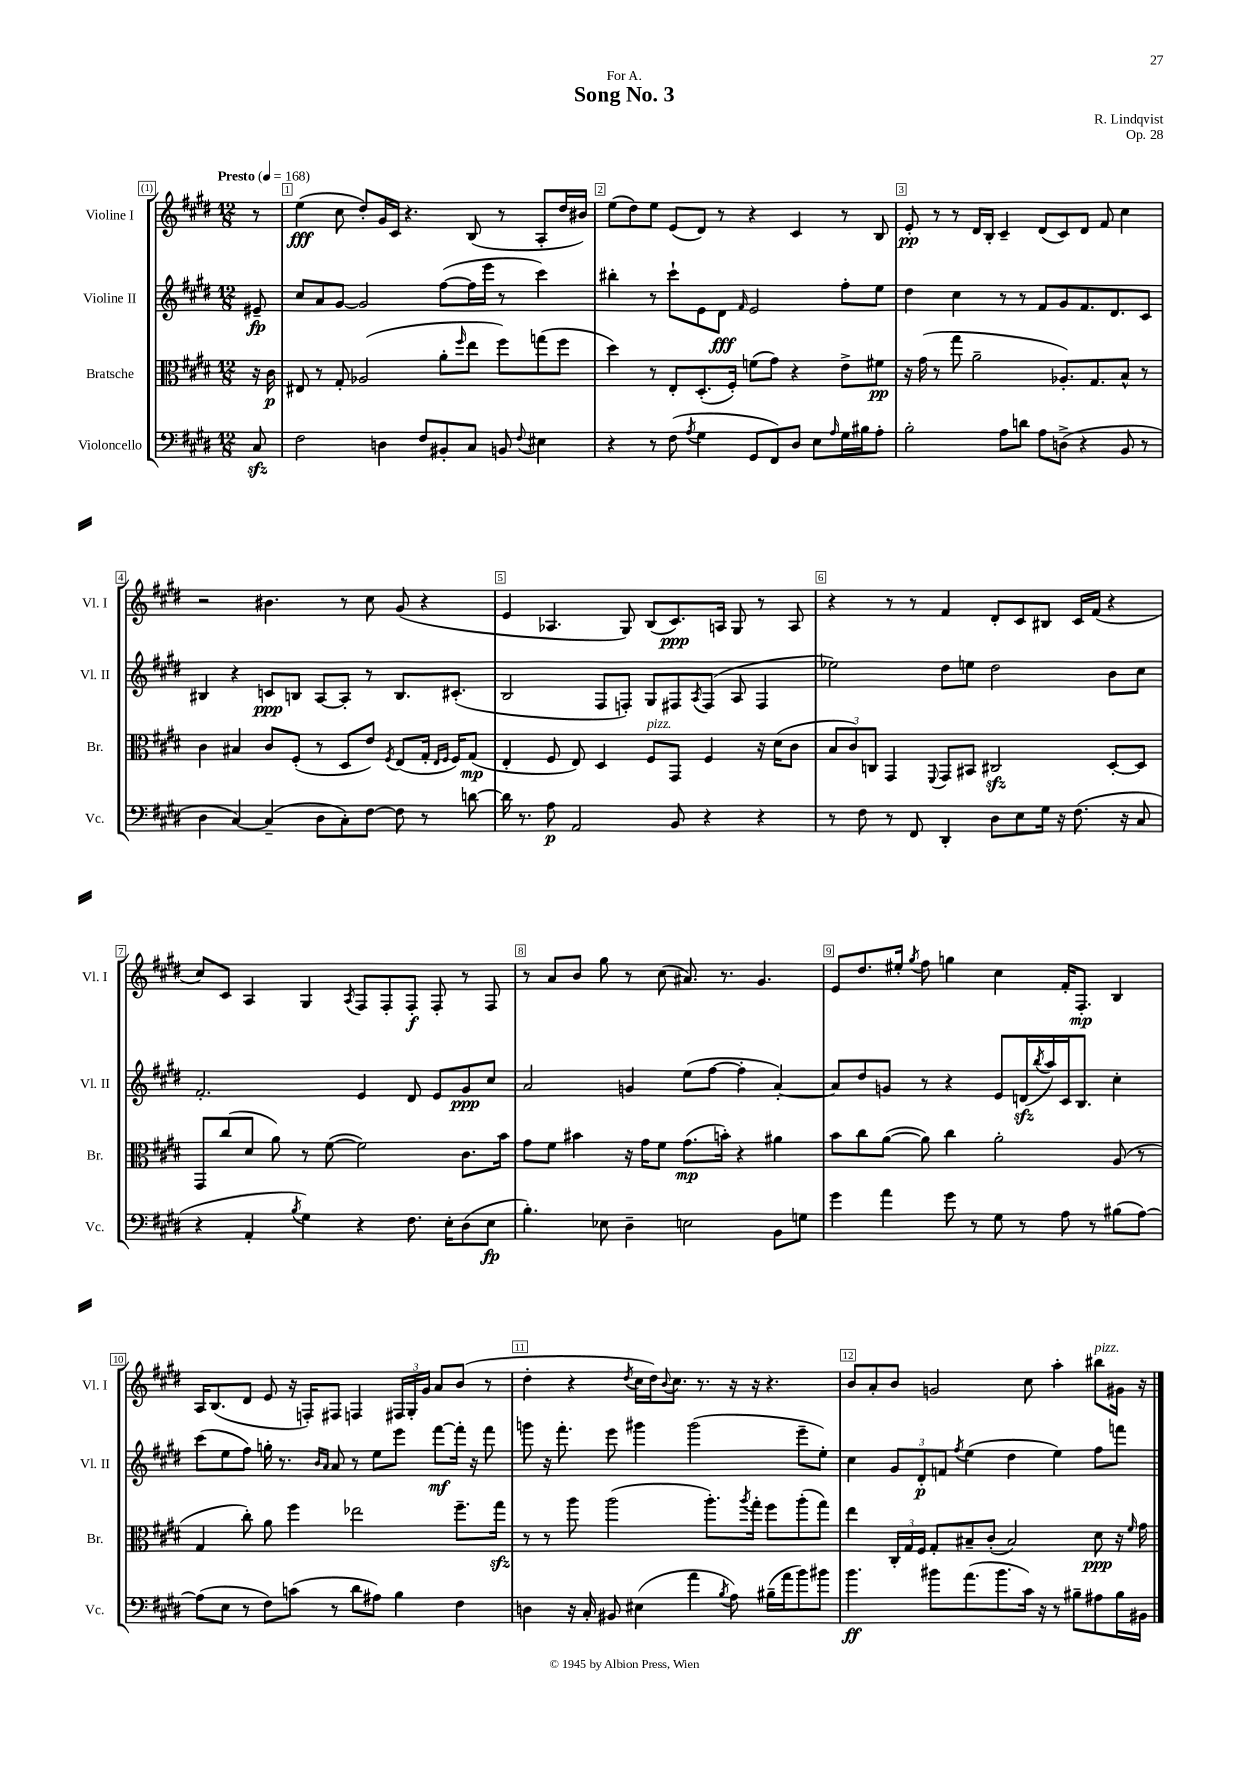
\header { title = "Song No. 3" composer = "R. Lindqvist" dedication = "For A." opus = "Op. 28" }
<<
\new StaffGroup <<
\new Staff = "s0" \with { instrumentName = "Violine I" shortInstrumentName = "Vl. I" } {
    \clef treble \key e \major \numericTimeSignature \time 12/8 \partial 8 \tempo "Presto" 4 = 168
    r8 |
    e''4\fff( cis''8 dis''8-.) gis'16 cis'16 r4. b8( r8 a8-. dis''16 bis'16) |
    e''8( dis''8) e''8 e'8( dis'8) r8 r4 cis'4 r8 b8 |
    e'8-.\pp r8 r8 dis'16 b16-. cis'4-- dis'8( cis'8) dis'8 fis'8 cis''4 |
    r2 bis'4. r8 cis''8 gis'8( r4 |
    e'4 aes4. gis8) b8( cis'8.\ppp) a16 gis8 r8 a8 |
    r4 r8 r8 fis'4 dis'8-. cis'8 bis8 cis'16 fis'16( r4 |
    cis''8) cis'8 a4 gis4 \acciaccatura { a8 } fis8 fis8-. fis8-.\f fis8-. r8 fis8 |
    r8 a'8 b'8 gis''8 r8 cis''8( ais'8.) r8. gis'4. |
    e'8 dis''8. eis''16-. \acciaccatura { gis''8 } fis''8 g''4 cis''4 fis'16-. fis8.-.\mp b4 |
    a16 b8.( dis'8 e'8 r16 f16-.) fis8 f4 \tuplet 3/2 { fis16 gis16-. gis'16 } a'8 b'8( r8 |
    dis''4-. r4 \acciaccatura { dis''8 } cis''16 dis''16) \appoggiatura { b'8 } cis''8. r8. r16 r16 r4. |
    b'8 a'8-. b'8 g'2 cis''8 a''4-. bis''8^\markup { \italic "pizz." } gis'16 r16 \bar "|." |
}
\new Staff = "s1" \with { instrumentName = "Violine II" shortInstrumentName = "Vl. II" } {
    \clef treble \key e \major \numericTimeSignature \time 12/8 \partial 8
    eis'8--\fp |
    cis''8 a'8 gis'8~ gis'2 fis''8~( fis''16 e'''16 r8 cis'''4) |
    bis''4-. r8 cis'''8-! e'8 dis'8\fff \grace { fis'16 } e'2 fis''8-. e''8 |
    dis''4 cis''4 r8 r8 fis'8 gis'8 fis'8. dis'8. cis'8 |
    bis4 r4 c'8\ppp b8 a8~ a8-. r8 b8. cis'8.-.( |
    b2 fis8 f8-.) gis8 fis8 \acciaccatura { a8 } fis8( a8 fis4 |
    ees''2) dis''8 e''8 dis''2 b'8 cis''8 |
    fis'2.-. e'4 dis'8 e'8 gis'8\ppp cis''8 |
    a'2 g'4 e''8( fis''8~ fis''4-. a'4~-.) |
    a'8 dis''8 g'8 r8 r4 e'8 d'16\sfz( \acciaccatura { b''8 } a''16) cis'16 b8. cis''4-. |
    cis'''8( e''8 fis''8) g''16-. r8. \grace { b'16 a'16 } a'8 r8 e''8 e'''8 fis'''8~\mf fis'''16-. r16 fis'''8 |
    g'''8 r16 fis'''8.-. e'''8 gis'''4 gis'''2( e'''8-- e''8-.) |
    cis''4 \tuplet 3/2 { gis'8 dis'8-.\p f'8 } \acciaccatura { fis''8 } e''4( dis''4 e''4) fis''8 f'''8 \bar "|." |
}
\new Staff = "s2" \with { instrumentName = "Bratsche" shortInstrumentName = "Br." } {
    \clef alto \key e \major \numericTimeSignature \time 12/8 \partial 8
    r16 cis'16\p |
    eis8 r8 gis8-. aes2( a'8-. \grace { fis''16 } e''8 fis''8) g''8( fis''8 |
    dis''4) r8 e8-. dis8.-.( fis16-.) f'8( gis'8) r4 e'8-> fis'8\pp |
    r16 gis'16( r8 gis''8 a'2-- aes8.-.) gis8. b8-^ r8 |
    cis'4 bis4 cis'8 fis8-.( r8 dis8 e'8) \acciaccatura { fis8 } e8( gis16-. \grace { e16 fis16 } fis16) gis8\mp( |
    e4-. fis8 e8) dis4 fis8^\markup { \italic "pizz." } gis,8 fis4 r16 dis'16( cis'8 |
    \tuplet 3/2 { b8 cis'8) c8 } gis,4 \appoggiatura { fis,8 } gis,8 bis,8 cis2\sfz dis8~-. dis8 |
    gis,8 cis''8( dis'8 a'8) r8 fis'8~( fis'2) cis'8. b'16 |
    gis'8 fis'8 bis'4 r16 gis'16 fis'8 gis'8.\mp( b'16-.) r4 ais'4 |
    b'8 cis''8 a'8~( a'8) cis''4 a'2-. a8( r8 |
    gis4 cis''8-.) a'8 fis''4 ees''2 fis''8.-- gis''16\sfz |
    r8 r8 a''8 a''2( a''8.-.) \acciaccatura { a''8 } gis''16-. fis''8 a''8-.( gis''8) |
    e''4 \tuplet 3/2 { cis16-. gis16 fis16 } gis8-. bis8-- cis'8-.( bis2) dis'8\ppp r16 \grace { fis'16 } gis'16 \bar "|." |
}
\new Staff = "s3" \with { instrumentName = "Violoncello" shortInstrumentName = "Vc." } {
    \clef bass \key e \major \numericTimeSignature \time 12/8 \partial 8
    cis8\sfz |
    fis2 d4 fis8 bis,8-. cis8 b,8 \appoggiatura { fis8 } eis4 |
    r4 r8 fis8( \acciaccatura { a8 } gis4 gis,8 fis,8) dis8 e8 \grace { a16 } gis16 bis16 a8-. |
    b2-. a8 d'8 a8 d8->( r4 b,8 r8 |
    dis4 cis4~) cis4--( dis8 cis8-.) fis8~ fis8 r8 d'8~ |
    d'16 r8. a8\p a,2 b,8 r4 r4 |
    r8 fis8 r8 fis,8 dis,4-. dis8 e8 gis16 r16 fis8.( r16 cis8 |
    r4 a,4-. \acciaccatura { b8 } gis4) r4 fis8. e16-. dis8( e8\fp |
    b4.-.) ees8 dis4-- e2 b,8 g8 |
    gis'4 a'4 gis'8 r8 gis8 r8 a8 r8 bis8( a8~) |
    a8( e8 r8 fis8) c'8( r8 dis'8 ais8) b4 fis4 |
    d4 r16 cis16-. bis,8 eis4( a'4 \acciaccatura { b8 } a8) bis16--( a'16 b'8) bis'8 |
    b'4.\ff bis'8 a'8.( bis'8. cis'16) r16 r8 bis8-- ais8 bis16 bis,16 \bar "|." |
}
>>
>>
\layout { \context { \Score \override BarNumber.break-visibility = ##(#f #t #t) barNumberVisibility = #all-bar-numbers-visible \override BarNumber.stencil = #(make-stencil-boxer 0.1 0.3 ly:text-interface::print) } }
